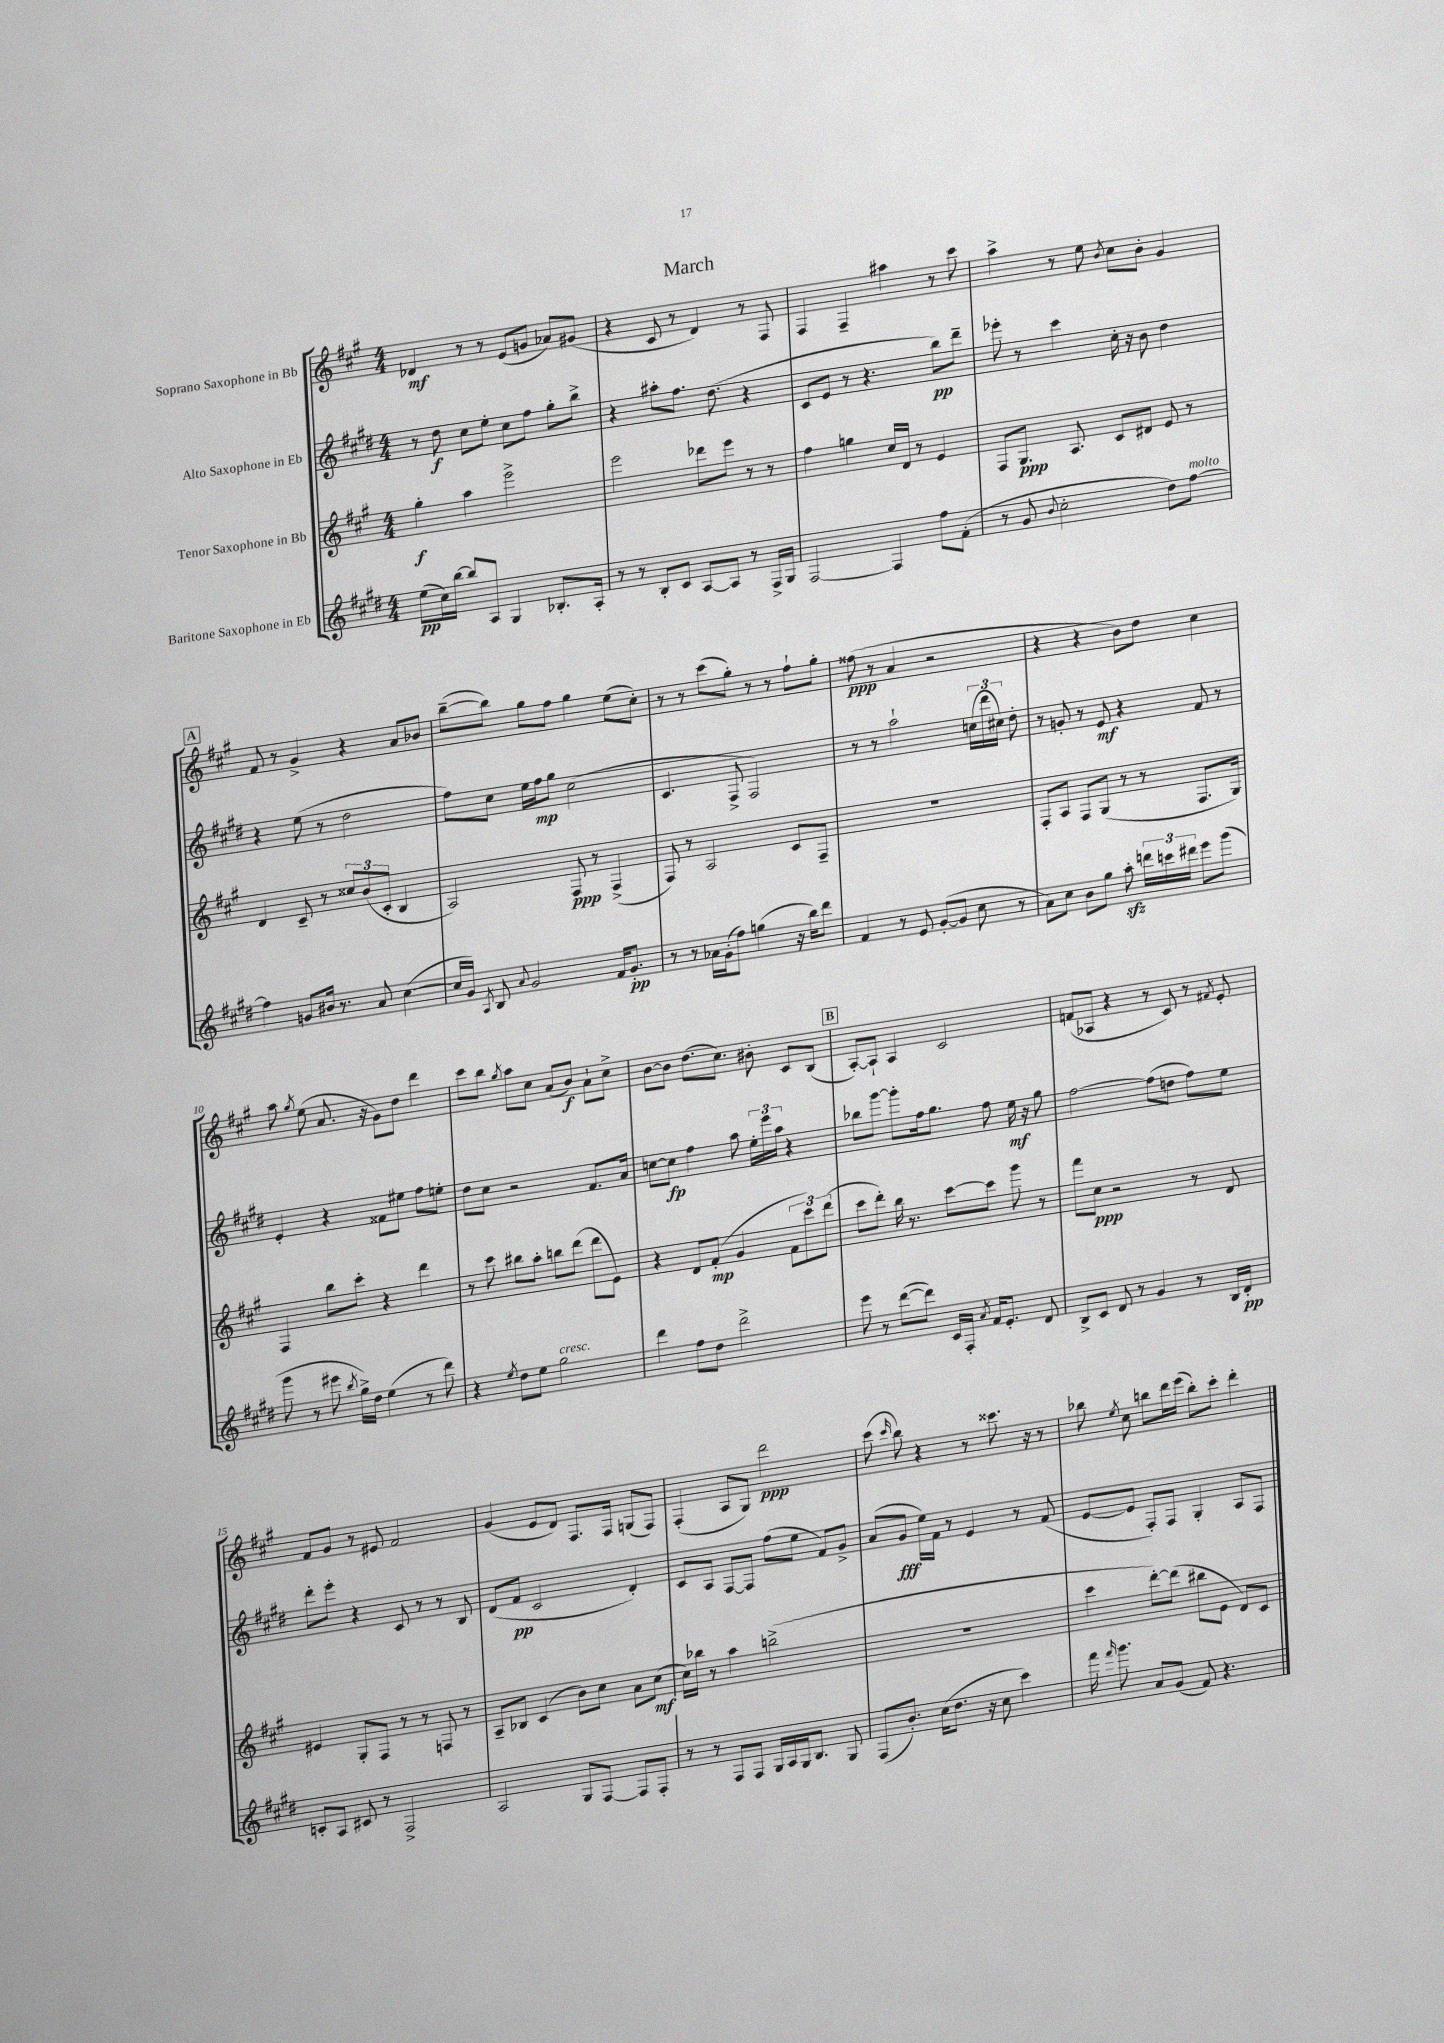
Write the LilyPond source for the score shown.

\header { title = "March" }
<<
\new StaffGroup <<
\new Staff = "s0" \with { instrumentName = "Soprano Saxophone in Bb" } {
    \clef treble \key a \major \numericTimeSignature \time 4/4
    \autoBeamOff des'4\mf r8 r8 e'8[( g'8] aes'8[) gis'8]( |
    r4 cis'8 r8 d'4) r8 fis8 |
    fis4 fis4-- ais''4 r8 cis'''8 |
    a''4-> r8 e''8 \acciaccatura { b'8 } cis''8[ b'8]-. gis'4 |
    \mark \markup { \box "A" } fis'8 r8 gis'4-> r4 a'8[ bes'8] |
    b''8[~--( b''8]) gis''8[ fis''8] gis''4 e''8[( cis''8]-.) |
    r8 r8 cis'''8[( gis''8]-.) r8 r8 fis''8[-! gis''8]-. |
    fisis''8\ppp( r8 a'4 r2 |
    r4 r4 b'8[) d''8] cis''4 |
    a''8 \acciaccatura { gis''8 } e''8( a'8. r16 gis'8[) d''8] d'''4 |
    cis'''8[ b''8] \acciaccatura { gis''8 } a''8[ cis''8] a'8[( b'8]\f) a'8[-! cis''8]-> |
    b'8[~ b'8] d''8.[( cis''8.]) bis'8-. cis'8[ b8]( |
    \mark \markup { \box "B" } a8[~-.) a8]-! a4 cis'2 |
    f'8[( aes8] r4 r8 cis'8) r8 \acciaccatura { fis'8 } e'8-. |
    fis'8[ gis'8] r8 eis'8 fis'2 |
    gis'4( e'8[ d'8]) fis8.[ fis16] g8[( fis8]) |
    fis4-.( a8[ gis8]) d'''2\ppp |
    cis'''8( \grace { cis'''16 } b''8) r4 r8 cisis'''8. r16 r8 |
    bes''8 \acciaccatura { e''8 } cis''8 b''8[ d'''16 e'''16]( b''8[-.) cis'''8]-. d'''4-. \bar "|." |
}
\new Staff = "s1" \with { instrumentName = "Alto Saxophone in Eb" } {
    \clef treble \key e \major \numericTimeSignature \time 4/4
    \autoBeamOff r8 dis''8\f cis''8[ e''8]-. cis''8[ fis''8] gis''8[-. b''8]-> |
    r4 ais''8[-. fis''8.] dis''8.( r4 |
    cis'8[ e'8] r8 r4. b''8[\pp) dis'''8]-- |
    ees'''8-. r8 cis'''4 cis''16-. r16 b'8 dis''4 |
    \mark \markup { \box "A" } r4 e''8( r8 dis''2 |
    fis''8[) cis''8] e''16[ fis''16\mp gis''8] cis''2( |
    cis'4. fis8-> fis2) |
    r8 r8 a''2-! \tuplet 3/2 { c''16[( dis'''16 cis''16]) } dis''8-. |
    r8 g'8-. r8 e'8\mf r4 fis'8 r8 |
    e'4-. r4 fisis'8[ eis''8] fis''8[ e''8]-. |
    dis''8[ cis''8] r2 fis'8.[ a'16] |
    c''8[~ c''8]\fp fis''4 a''8 \tuplet 3/2 { e''16[-. e'''16 a''16] } r4 |
    \mark \markup { \box "B" } bes''8[ gis'''8]~ gis'''8[-. fis''16 gis''8.] fis''8 e''16\mf r16 gis''8 |
    fis''2~ fis''8[( d''8] fis''8[) e''8] |
    dis'''8[-. e'''8]-. r4 cis'8 r8 r8 b8 |
    dis'8[( fis'8]\pp cis'2 dis'4-.) |
    cis'8[ a8] fis8[~ fis8] fis''8[( e''8] fis'8[) gis'8]-> |
    a'8[( gis'8]\fff e''16[) fis'16] r8 e'4 r8 fis'8( |
    e'8[~ e'8] fis8[-.) fis8] gis4-. a8[ fis8] \bar "|." |
}
\new Staff = "s2" \with { instrumentName = "Tenor Saxophone in Bb" } {
    \clef treble \key a \major \numericTimeSignature \time 4/4
    \autoBeamOff gis''4-.\f a''4 e'''2-> |
    e'''2 des'''8[ e'''8] r8 r8 |
    fis''4 g''4 cis''16[ d'16] r8 e'4 |
    fis8[ gis8.]\ppp a8. cis'8[ dis'8] e'8 r8 |
    \mark \markup { \box "A" } d'4 cis'8-- r8 \tuplet 3/2 { cisis''8[ b'8( cis'8]-. } b4 |
    a2) fis8\ppp r8 fis4->( |
    fis8) r8 a2 cis'8[ fis8]-- |
    R1 |
    fis8[-. a8] fis8[ gis8]( r8 r8 fis8.[ gis16]) |
    fis4 b''8[ cis'''8]-. r4 d'''4 |
    r8 cis'''8 bis''8[ a''8]-. b''8[ d'''8]( d'''8[ e'8]) |
    r4 d'8[ fis'8]-.\mp( gis'4 \tuplet 3/2 { fis'8[ cis'''8) d'''8]( } |
    \mark \markup { \box "B" } cis'''8[ d'''8]-.) b''16 r8. cis'''8[~ cis'''8] gis'''8 r8 |
    fis'''8[ cis''8]\ppp r2 r8 d'8 |
    eis'4 gis8[-. fis8] r8 r8 f8 r8 |
    a8[-- bes8] cis'4( b'8[) cis''8] a'8[ cis''8]\mf( |
    cis''16[) bes''16] r8 a''4 b''2->( |
    R1 |
    cis'''4 d'''8[~-.) d'''8]( bis''8[ e'8] d'8[) cis'8] \bar "|." |
}
\new Staff = "s3" \with { instrumentName = "Baritone Saxophone in Eb" } {
    \clef treble \key e \major \numericTimeSignature \time 4/4
    \autoBeamOff e''8[\pp( cis''16) b''16]~ b''8[ a8] gis4 bes8.[-. a16]-. |
    r8 r8 b8[-. cis'8] a8[~ a8] r8 fis16[-> gis16] |
    fis2~ fis4 fis''8[ fis'8]-.( |
    r8 gis'8 \appoggiatura { b'8 } cis''2-. dis''8[) fis''8]~^\markup { \italic "molto" } |
    \mark \markup { \box "A" } fis''4 g'8[ bis'16] r8. a'8 cis''4~( |
    cis''16[ gis'16]) \acciaccatura { a8 } b8 \appoggiatura { a'8 } gis'2 fis'16[ gis'8.]-.\pp |
    r8 r8 aes'16[ gis'16-.( fis''8]) g''4( r16 b''16[) dis'''8] |
    fis'4 r8 e'8 gis'8[~-.( gis'8] cis''8 r8 |
    a'8[) cis''8] b'8[ gis''8] a''8-.\sfz \tuplet 3/2 { d'''16[ c'''16 dis'''16] } e'''8[ gis'''8]( |
    gis'''8 r8 eis'''8 \acciaccatura { b''8 } gis''16[->) dis''16] e''4( r8 dis'''8) |
    r4 \acciaccatura { e''8 } dis''8[ e''8] gis''2^\markup { \italic "cresc." } |
    dis'''4 fis''8[ dis''8] dis'''2-> |
    \mark \markup { \box "B" } e'''8 r8 dis'''8[~( dis'''8]) cis'16[ fis16]-. \acciaccatura { a'8 } fis'16[ e'8.]-. dis'8 |
    b8[-> cis'8] dis'8 r8 gis'4 r8 b16[ dis'16]-.\pp |
    c'8[-. a8] cis'8 r8 fis2-> |
    a2 gis8[ fis8]~ fis8[ fis8]-. |
    r8 r8 fis8[ fis8] gis16[ a16 gis16 b8.] gis8 |
    fis8[( b'8.]-.) cis''16[( dis''8.] r16 cis''8 cis'''4) |
    fis'''16 \grace { fis'''16 } gis'''8. a'8[ gis'8]( fis'8) r4. \bar "|." |
}
>>
>>
